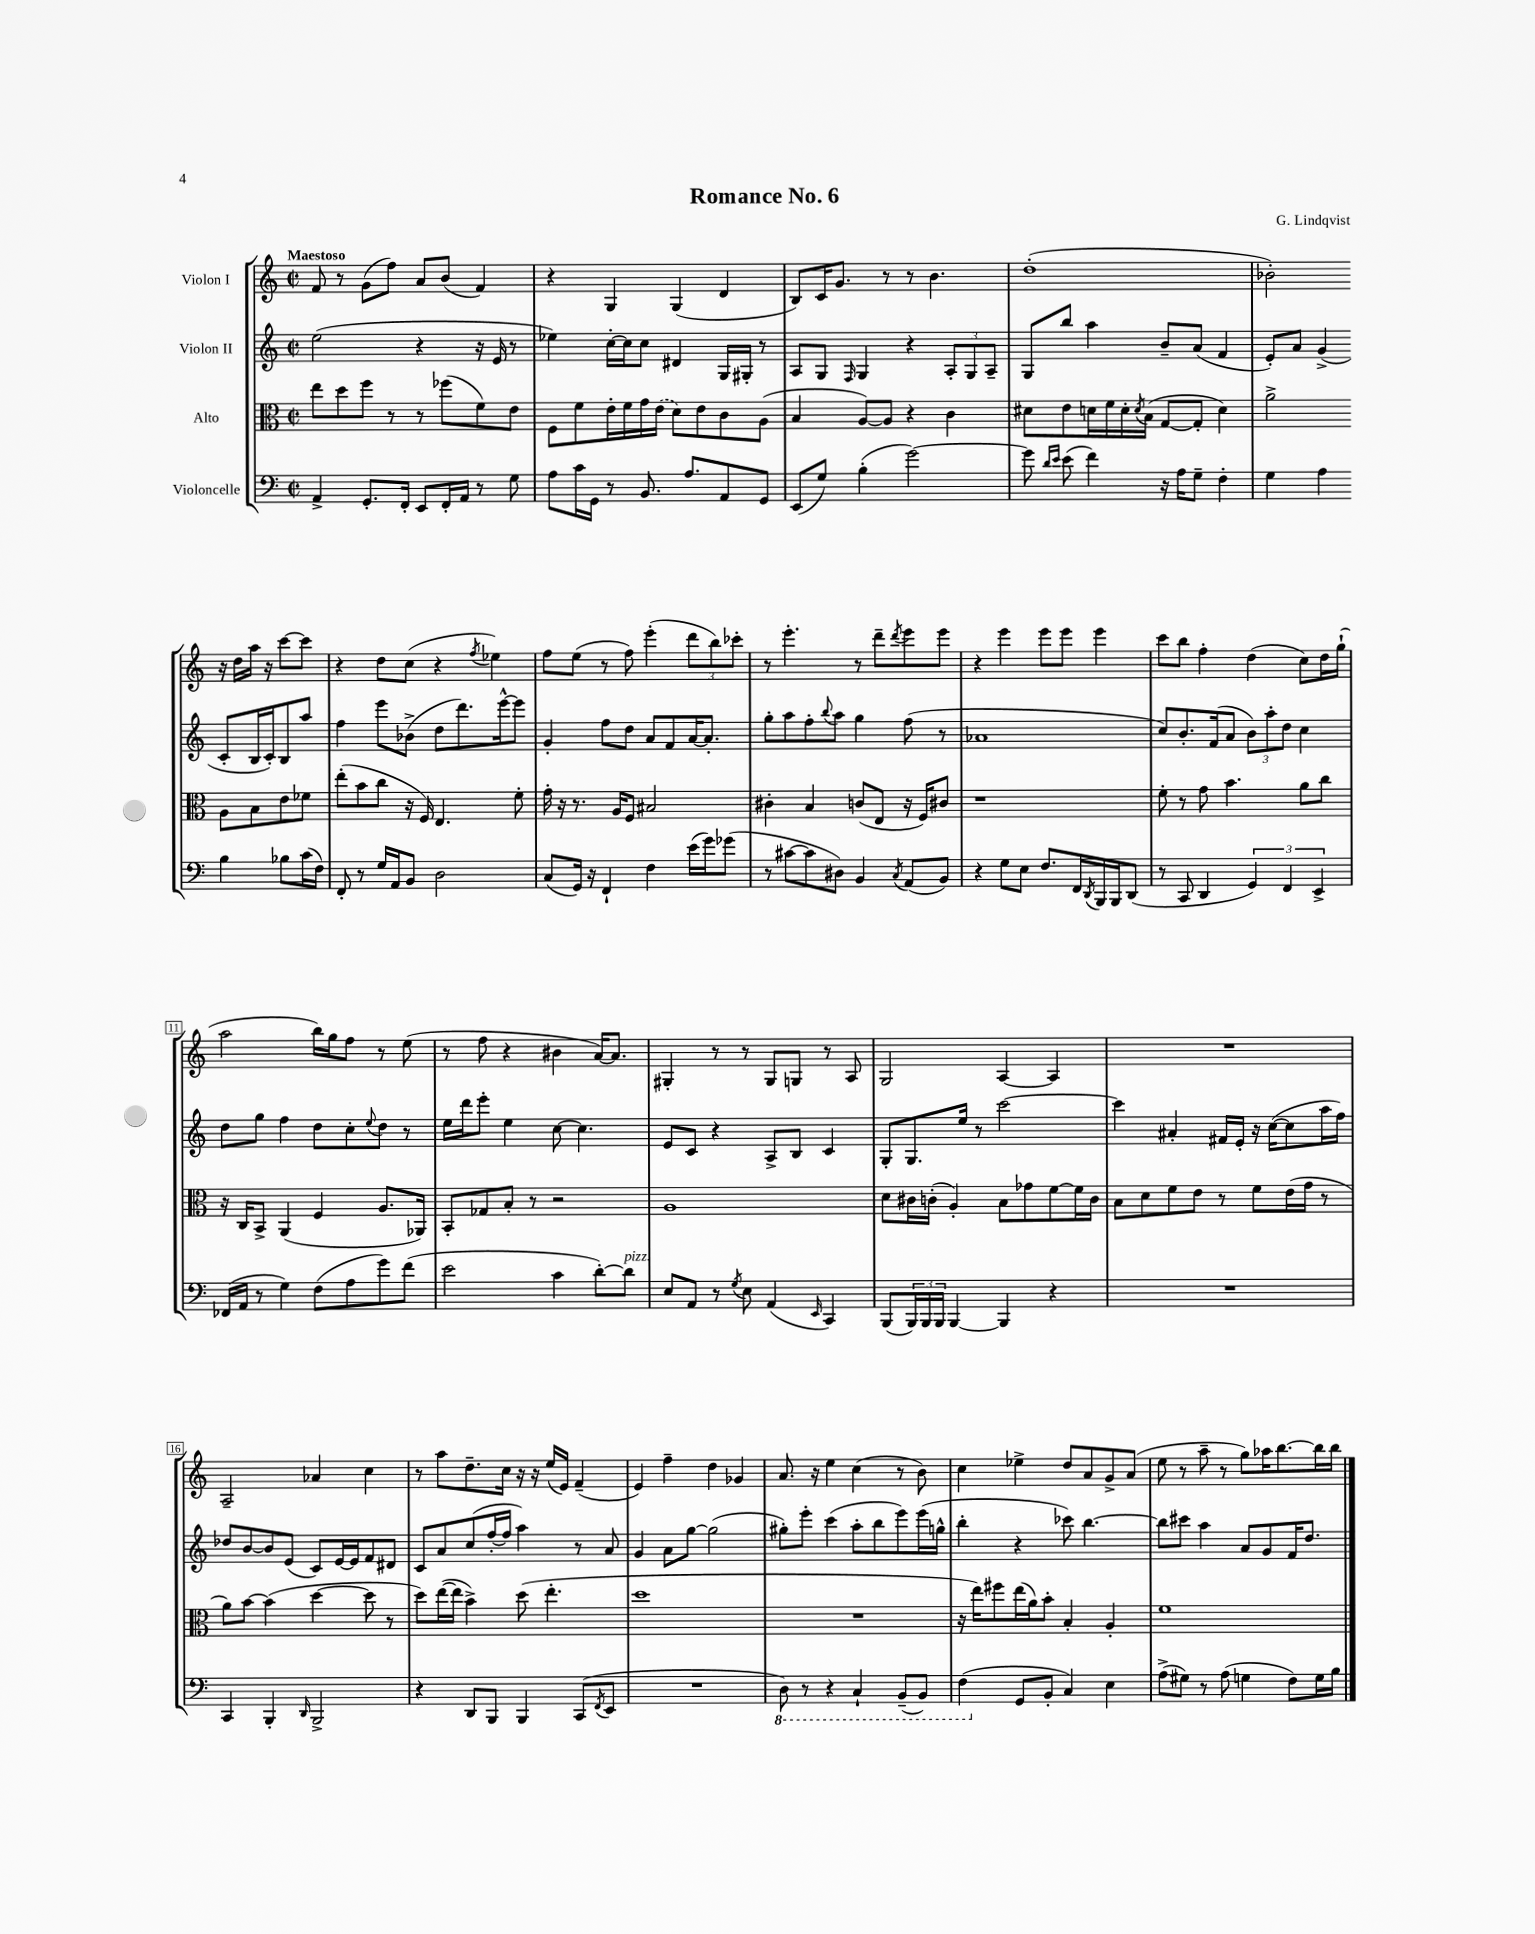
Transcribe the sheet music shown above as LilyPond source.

\header { title = "Romance No. 6" composer = "G. Lindqvist" }
<<
\new StaffGroup <<
\new Staff = "s0" \with { instrumentName = "Violon I" } {
    \clef treble \key c \major \defaultTimeSignature \time 2/2 \tempo "Maestoso"
    f'8 r8 g'8( f''8) a'8 b'8( f'4) |
    r4 g4 g4( d'4 |
    b8) c'16 g'8. r8 r8 b'4. |
    d''1-.( |
    bes'2-.) r16 d''16 a''16 r16 c'''8~ c'''8 |
    r4 d''8 c''8( r4 \acciaccatura { f''8 } ees''4) |
    f''8 e''8( r8 f''8) e'''4-.( \tuplet 3/2 { d'''8 b''8) ces'''8-. } |
    r8 e'''4.-. r8 d'''8-- \acciaccatura { d'''8 } e'''8 e'''8 |
    r4 e'''4 e'''8 e'''8 e'''4 |
    c'''8 b''8 f''4-. d''4( c''8) d''16 g''16-!( |
    a''2 b''16) g''16 f''8 r8 e''8( |
    r8 f''8 r4 bis'4 a'16~) a'8. |
    gis4-. r8 r8 gis8 g8 r8 a8 |
    g2 a4~ a4 |
    R1 |
    a2-- aes'4 c''4 |
    r8 a''8 d''8.-- c''16 r16 r16 e''16( e'16) f'4--( |
    e'4) f''4-- d''4 ges'4 |
    a'8. r16 e''4 c''4( r8 b'8) |
    c''4 ees''4-> d''8 a'8 g'8-> a'8( |
    e''8 r8 a''8-- r8 g''8) aes''16 b''8.~ b''16 b''16 \bar "|." |
}
\new Staff = "s1" \with { instrumentName = "Violon II" } {
    \clef treble \key c \major \defaultTimeSignature \time 2/2
    e''2( r4 r16 e'16 r8 |
    ees''4) c''16~-. c''16 c''8 dis'4 g16 gis16-. r8 |
    a8 g8 \grace { f16 } g4 r4 \tuplet 3/2 { a8-. g8 a8-- } |
    g8 b''8 a''4 b'8-- a'8( f'4 |
    e'8-.) a'8 g'4->( c'8-. b16 c'16-.) b8 a''8 |
    f''4 e'''8 bes'8->( d''8 d'''8.) e'''16~-^ e'''8 |
    g'4-. f''8 d''8 a'8 f'8 a'16~ a'8.-. |
    g''8-. a''8 f''8-. \appoggiatura { b''8 } a''8 g''4 f''8( r8 |
    aes'1 |
    c''8) b'8.-. f'16( a'8 \tuplet 3/2 { b'8) a''8-. d''8 } c''4 |
    d''8 g''8 f''4 d''8 c''8-. \appoggiatura { e''8 } d''8 r8 |
    e''16 d'''16 e'''8-. e''4 c''8~ c''4. |
    e'8 c'8 r4 a8-> b8 c'4 |
    g8-. g8. e''16 r8 c'''2~ |
    c'''4 ais'4-. fis'16 e'16-. r16 c''16~( c''8 a''16 f''16) |
    des''8 b'8~ b'8 e'8( c'8) e'16~ e'16 f'8 dis'8 |
    c'8 a'8 c''8( f''16~-. f''16 a''4) r8 a'8 |
    g'4 a'8 g''8~ g''2( |
    gis''8-.) e'''8-. c'''4( a''8-. b''8 e'''8) e'''16( g''16-^ |
    b''4-. r4 ces'''8) b''4.~ |
    b''8 cis'''8 a''4 a'8 g'8 f'16 d''8. \bar "|." |
}
\new Staff = "s2" \with { instrumentName = "Alto" } {
    \clef alto \key c \major \defaultTimeSignature \time 2/2
    e''8 d''8 f''8 r8 r8 fes''8( f'8) e'8 |
    f8 f'8 e'16-. f'16 g'16 \once \slurDashed e'16( d'8) e'8 c'8 a8( |
    b4 a8~) a8 r4 c'4 |
    dis'8 e'8 d'16 f'16 d'16-. \acciaccatura { d'8 } b16( g8~ g8-. d'4) |
    a'2-> a8 b8 e'8 fes'8 |
    e''8-.( b'8 c''8 r16 f16) e4. f'8-. |
    g'16-. r16 r8. a16 f8 bis2 |
    cis'4-. b4 c'8( e8 r16 f16) cis'8 |
    r1 |
    f'8-. r8 g'8 b'4. a'8 c''8 |
    r16 c16 b,8-> a,4( f4 a8. aes,16) |
    b,8-. ges8 b8-. r8 r2 |
    a1 |
    d'8 cis'16 c'16-.( a4-.) b8 ges'8 f'8~ f'16 c'16 |
    b8 d'8 f'8 e'8 r8 f'8 e'16( g'16 r8 |
    a'8) b'8~ b'4( d''4~ d''8 r8 |
    d''8) e''16~( e''16 b'4->) d''8( e''4.-. |
    d''1 |
    R1 |
    r16 e''16) fis''8 e''16( a'16) b'8-. b4-. a4-. |
    f'1 \bar "|." |
}
\new Staff = "s3" \with { instrumentName = "Violoncelle" } {
    \clef bass \key c \major \defaultTimeSignature \time 2/2
    a,4-> g,8.-. f,16-. e,8 f,16-. a,16 r8 g8 |
    a8 c'16 g,16 r8 b,8. a8. a,8 g,8 |
    e,8( g8) b4-.( g'2~) |
    g'8 \grace { d'16 e'16 } e'8( f'4) r16 a16 g8-- f4-. |
    g4 a4 b4 bes8 c'16( f16) |
    f,8-. r8 g16 a,16 b,8 d2 |
    c8( g,16) r16 f,4-! f4 e'16( g'16) ges'8( |
    r8 cis'8~ cis'8 dis8) b,4 \acciaccatura { c8 } a,8( b,8) |
    r4 g8 e8 f8. f,16 \acciaccatura { d,8 } b,,16 b,,16 d,8( |
    r8 c,8 d,4 \tuplet 3/2 { g,4) f,4 e,4-> } |
    fes,16( a,16 r8 g4) f8( a8 g'8) f'8( |
    e'2 c'4 d'8~-.) d'8^\markup { \italic "pizz." } |
    e8 a,8 r8 \acciaccatura { g8 } e8 a,4( \grace { e,16 } c,4) |
    b,,8( \tuplet 3/2 { b,,16) b,,16 b,,16 } b,,4~ b,,4 r4 |
    R1 |
    c,4 b,,4-. \grace { d,16 } b,,2-> |
    r4 d,8 b,,8 b,,4 c,8( \acciaccatura { f,8 } e,8 |
    R1 |
    \ottava #-1 d,8) r8 r4 c,4-! b,,8--( b,,8) |
    f,4( \ottava #0 g,8 b,8-. c4) e4 |
    a8->( gis8) r8 a8( g4 f8) g16 b16 \bar "|." |
}
>>
>>
\layout { \context { \Score \override BarNumber.stencil = #(make-stencil-boxer 0.1 0.3 ly:text-interface::print) } }
